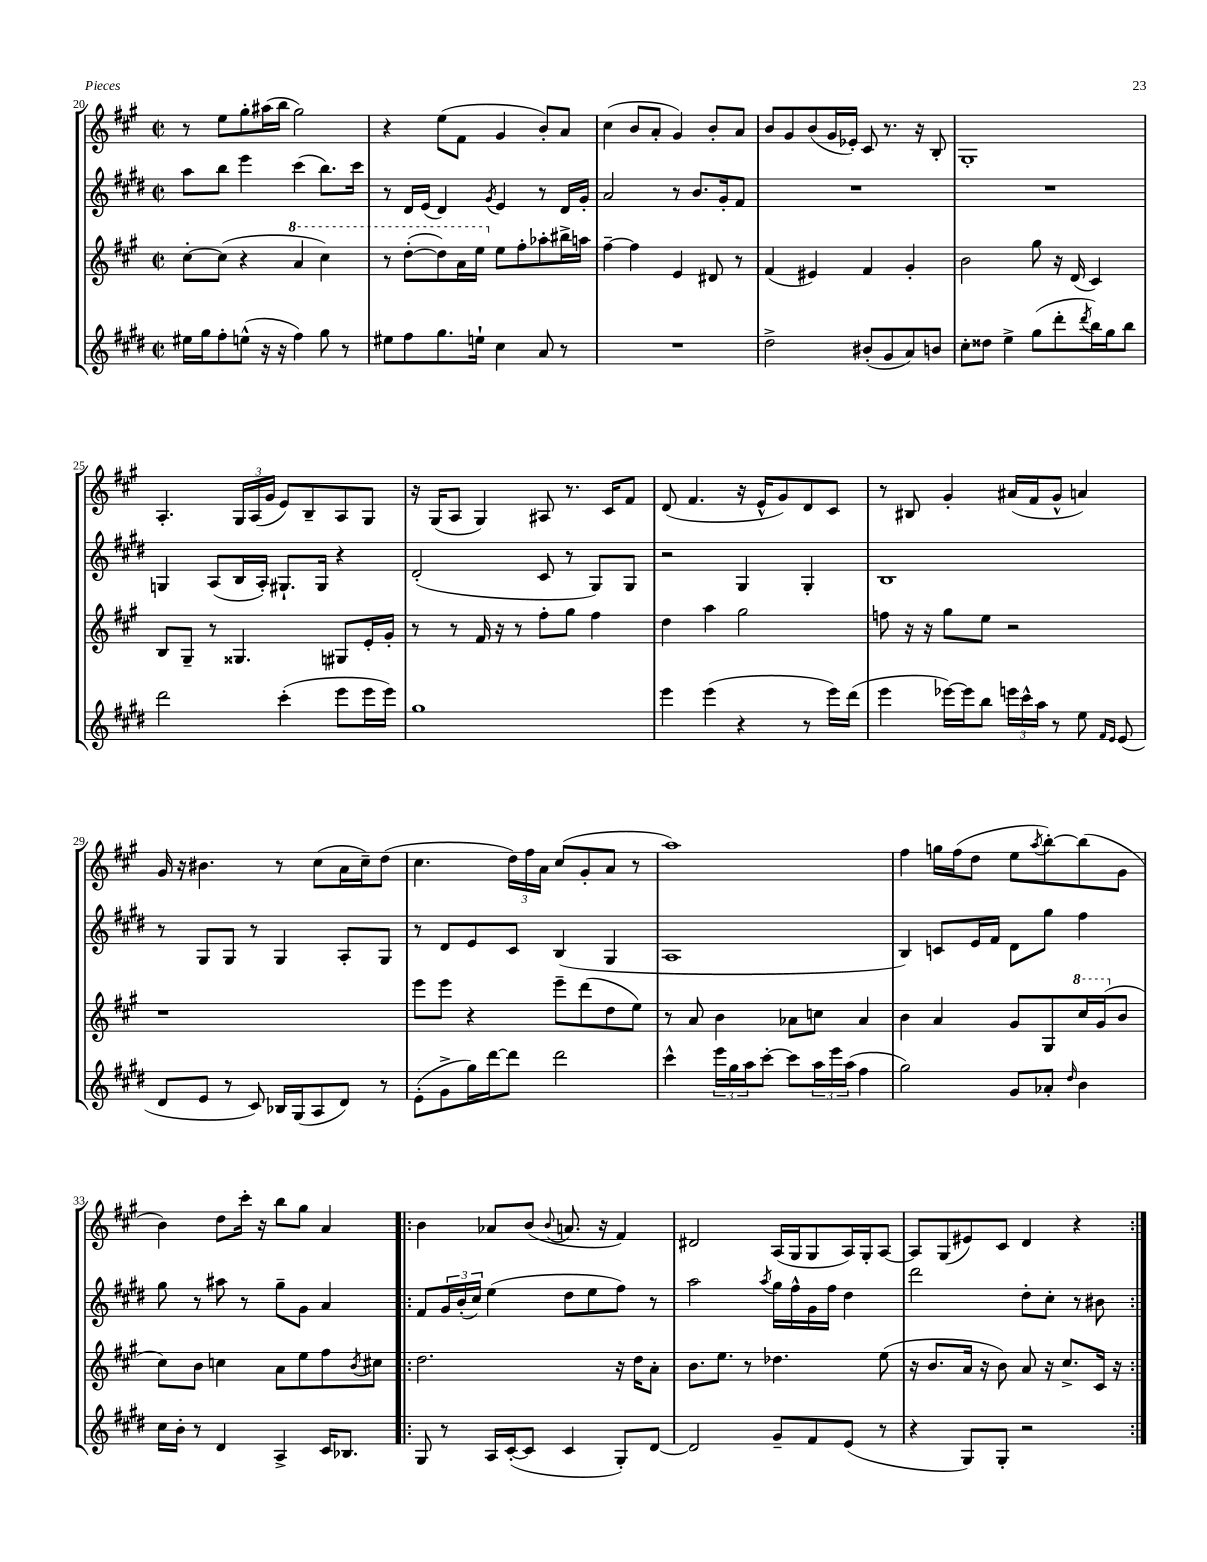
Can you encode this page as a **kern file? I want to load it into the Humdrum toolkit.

**kern	**kern	**kern	**kern
*part4	*part3	*part2	*part1
*staff4	*staff3	*staff2	*staff1
*clefG2	*clefG2	*clefG2	*clefG2
*k[f#c#g#d#]	*k[f#c#g#]	*k[f#c#g#d#]	*k[f#c#g#]
*M2/2	*M2/2	*M2/2	*M2/2
*met(c|)	*met(c|)	*met(c|)	*met(c|)
=20	=20	=20	=20
16ee#X\LL	[8cc#'\L	8aa\L	8r
16gg#\J	.	.	.
8ff#'\	(8cc#\J]	8bb\J	8ee\L
(8een^^\J	4r	4eee\	8gg#'\
16r	.	.	(16aa#X\L
16r	.	.	16bb\JJ
*	*8va	*	*
4ff#\)	4aa/	(4ccc#\	2gg#\)
8gg#\	4ccc#\)	8.bb\L)	.
8r	.	.	.
.	.	16ccc#\Jk	.
=21	=21	=21	=21
8ee#X\L	8r	8r	4r
8ff#\	([8ddd'\L	16d#/LL	.
.	.	(16e/JJ	.
8.gg#\	8ddd\])	4d#/)	(8ee\L
.	16aa\L	.	8f#\J
16een`\Jk	16eee\JJ	.	.
.	.	8qg#/	.
*	*X8va	*	*
4cc#\	8ee\L	4e/	4g#/
.	8ff#'\	.	.
8a/	8aa-X'\	8r	8b'/L)
8r	16bb#X^\L	16d#/LL	8a/J
.	16aan\JJ	16g#'/JJ	.
=22	=22	=22	=22
1r	[4ff#~\	2a/	(4cc#\
.	4ff#\]	.	8b/L
.	.	.	8a'/J
.	4e/	8r	4g#/)
.	.	8.b/L	.
.	8d#X/	.	8b'/L
.	.	16g#'/k	.
.	8r	8f#/J	8a/J
=23	=23	=23	=23
2dd#^\	(4f#/	1r	8b/L
.	.	.	8g#/
.	4e#X/)	.	(8b/
.	.	.	16g#/L
.	.	.	16e-X'/JJ)
(8b#X'/L	4f#/	.	8c#/
8g#/	.	.	8.r
8a/)	4g#'/	.	.
.	.	.	16r
8bn/J	.	.	8B'/
=24	=24	=24	=24
8cc#'\L	2b\	1r	1G#'
8dd##X\J	.	.	.
4ee^\	.	.	.
(8gg#\L	8gg#\	.	.
8ddd#'\	16r	.	.
.	(16d/	.	.
8qddd#/	.	.	.
16bb\L)	4c#/)	.	.
16gg#\J	.	.	.
8bb\J	.	.	.
!!LO:LB:g=z
=25	=25	=25	=25
2ddd#\	8B/L	4Gn/	4.A'/
.	8G#~/J	.	.
.	8r	(8A/L	.
.	4.G##X/	16B/L	24G#/LL
.	.	.	(24A/
.	.	16A'/JJ)	.
.	.	.	24g#/JJ
(4ccc#'\	.	8.G#X`/L	8e/L)
.	.	.	8B~/
.	.	16G#/Jk	.
8eee\L	8G#X/L	4r	8A/
16eee\L	16e'/L	.	8G#/J
16eee\JJ)	16g#'/JJ	.	.
=26	=26	=26	=26
1gg#	8r	(2d#'/	16r
.	.	.	(16G#/KL
.	8r	.	8A/J
.	16f#/	.	4G#/)
.	16r	.	.
.	8r	.	.
.	8ff#'\L	8c#/	8A#X/
.	8gg#\J	8r	8.r
.	4ff#\	8G#/L)	.
.	.	.	16c#/KL
.	.	8G#/J	8f#/J
=27	=27	=27	=27
4eee\	4dd\	2r	(8d/
.	.	.	4.f#/
(4eee\	4aa\	.	.
4r	2gg#\	4G#/	16r
.	.	.	16e^^/KL
.	.	.	8g#/)
8r	.	4G#'/	8d/
16eee\LL)	.	.	8c#/J
(16ddd#\JJ	.	.	.
=28	=28	=28	=28
4eee\	8ffn\	1B	8r
.	16r	.	8B#X/
.	16r	.	.
[16eee-X\LL)	8gg#\L	.	4g#'/
16eee-\J]	.	.	.
8bb\J	8ee\J	.	.
24eeen\LL	2r	.	(16a#X/LL
24ccc#^^\	.	.	.
.	.	.	16f#/J
24aa\JJ	.	.	.
8r	.	.	8g#^^/J
8ee\	.	.	4an/)
16qqf#/LL	.	.	.
16qqe/JJ	.	.	.
(8e/	.	.	.
!!LO:LB:g=z
=29	=29	=29	=29
8d#/L	1r	8r	16g#/
.	.	.	16r
8e/J	.	8G#/L	4.b#X\
8r	.	8G#/J	.
8c#/)	.	8r	.
16B-X/LL	.	4G#/	8r
(16G#/J	.	.	.
8A/	.	.	(8cc#\L
8d#/J)	.	8A'/L	16a\L
.	.	.	16cc#~\J)
8r	.	8G#/J	(8dd\J
=30	=30	=30	=30
(8e'\L	8eee\L	8r	4.cc#\
8g#^\	8eee\J	8d#/L	.
16gg#\L)	4r	8e/	.
[16ddd#\J	.	.	.
8ddd#\J]	.	8c#/J	24dd\LL)
.	.	.	24ff#\
.	.	.	24a\JJ
2ddd#\	8eee~\L	(4B/	(8cc#/L
.	(8ddd\	.	8g#'/
.	8dd\	4G#/	8a/J
.	8ee\J)	.	8r
=31	=31	=31	=31
4ccc#^^\	8r	1A	1aa)
.	8a/	.	.
24eee\LL	4b\	.	.
24gg#\	.	.	.
24aa\J	.	.	.
[8ccc#'\J	.	.	.
8ccc#\L]	8a-X\L	.	.
24aa\L	8ccn\J	.	.
24eee\	.	.	.
(24aa\JJ	.	.	.
4ff#\	4a-/	.	.
=32	=32	=32	=32
2gg#\)	4b\	4B/)	4ff#\
.	4a/	8cn/L	16ggn\LL
.	.	.	(16ff#\J
.	.	16e/L	8dd\J
.	.	16f#/JJ	.
8g#/L	8g#/L	8d#\L	8ee\L
.	.	.	8qaa/
8a-X'/J	8G#/	8gg#\J	[8bb'\)
16qqdd#/	.	.	.
*	*8va	*	*
4b\	16ccc#/L	4ff#\	(8bb\]
.	(16gg#/J	.	.
*	*X8va	*	*
.	8b/J	.	8g#\J
!!LO:LB:g=z
=33	=33	=33	=33
16cc#\LL	8cc#\L)	8gg#\	4b\)
16b'\JJ	.	.	.
8r	8b\J	8r	.
4d#/	4ccn\	8aa#X\	8dd\L
.	.	8r	16ccc#'\Jk
.	.	.	16r
4A^/	8a\L	8gg#~\L	8bb\L
.	8ee\	8g#\J	8gg#\J
16c#/KL	8ff#\	4a/	4a/
8.B-X/J	.	.	.
.	8qb/	.	.
.	8cc#X\J	.	.
=34!|:	=34!|:	=34!|:	=34!|:
8G#/	2.dd\	8f#/L	4b\
8r	.	24g#/L	.
.	.	(24b'/	.
.	.	24cc#/JJ)	.
16A/LL	.	(4ee\	8a-X/L
([16c#'/J	.	.	.
8c#/J]	.	.	(8b/J
.	.	.	8qqb/
4c#/	.	8dd#\L	8.an/
.	.	8ee\	.
.	.	.	16r
8G#'/L)	16r	8ff#\J)	4f#/)
.	16dd\KL	.	.
[8d#/J	8a'\J	8r	.
=35	=35	=35	=35
2d#/]	8.b\L	2aa\	2d#X/
.	8.ee\J	.	.
.	8r	.	.
.	.	8qaa/	.
8g#~/L	4.dd-X\	16gg#\LL	(16A/LL
.	.	16ff#^^\	16G#/J
8f#/	.	16g#\	8G#/
.	.	16ff#\JJ	.
(8e/J	.	4dd#\	16A/L)
.	.	.	16G#'/J
8r	(8ee\	.	[8A/J
=36	=36	=36	=36
4r	16r	2ddd#\	8A/L]
.	8.b/L	.	.
.	.	.	(8G#/
8G#/L)	16a/Jk	.	8e#X/)
.	16r	.	.
8G#'/J	8b\)	.	8c#/J
2r	8a/	8dd#'\L	4d/
.	16r	8cc#'\J	.
.	8.cc#^/L	.	.
.	.	8r	4r
.	16c#/Jk	8b#X\	.
.	16r	.	.
=:|!	=:|!	=:|!	=:|!
*-	*-	*-	*-
